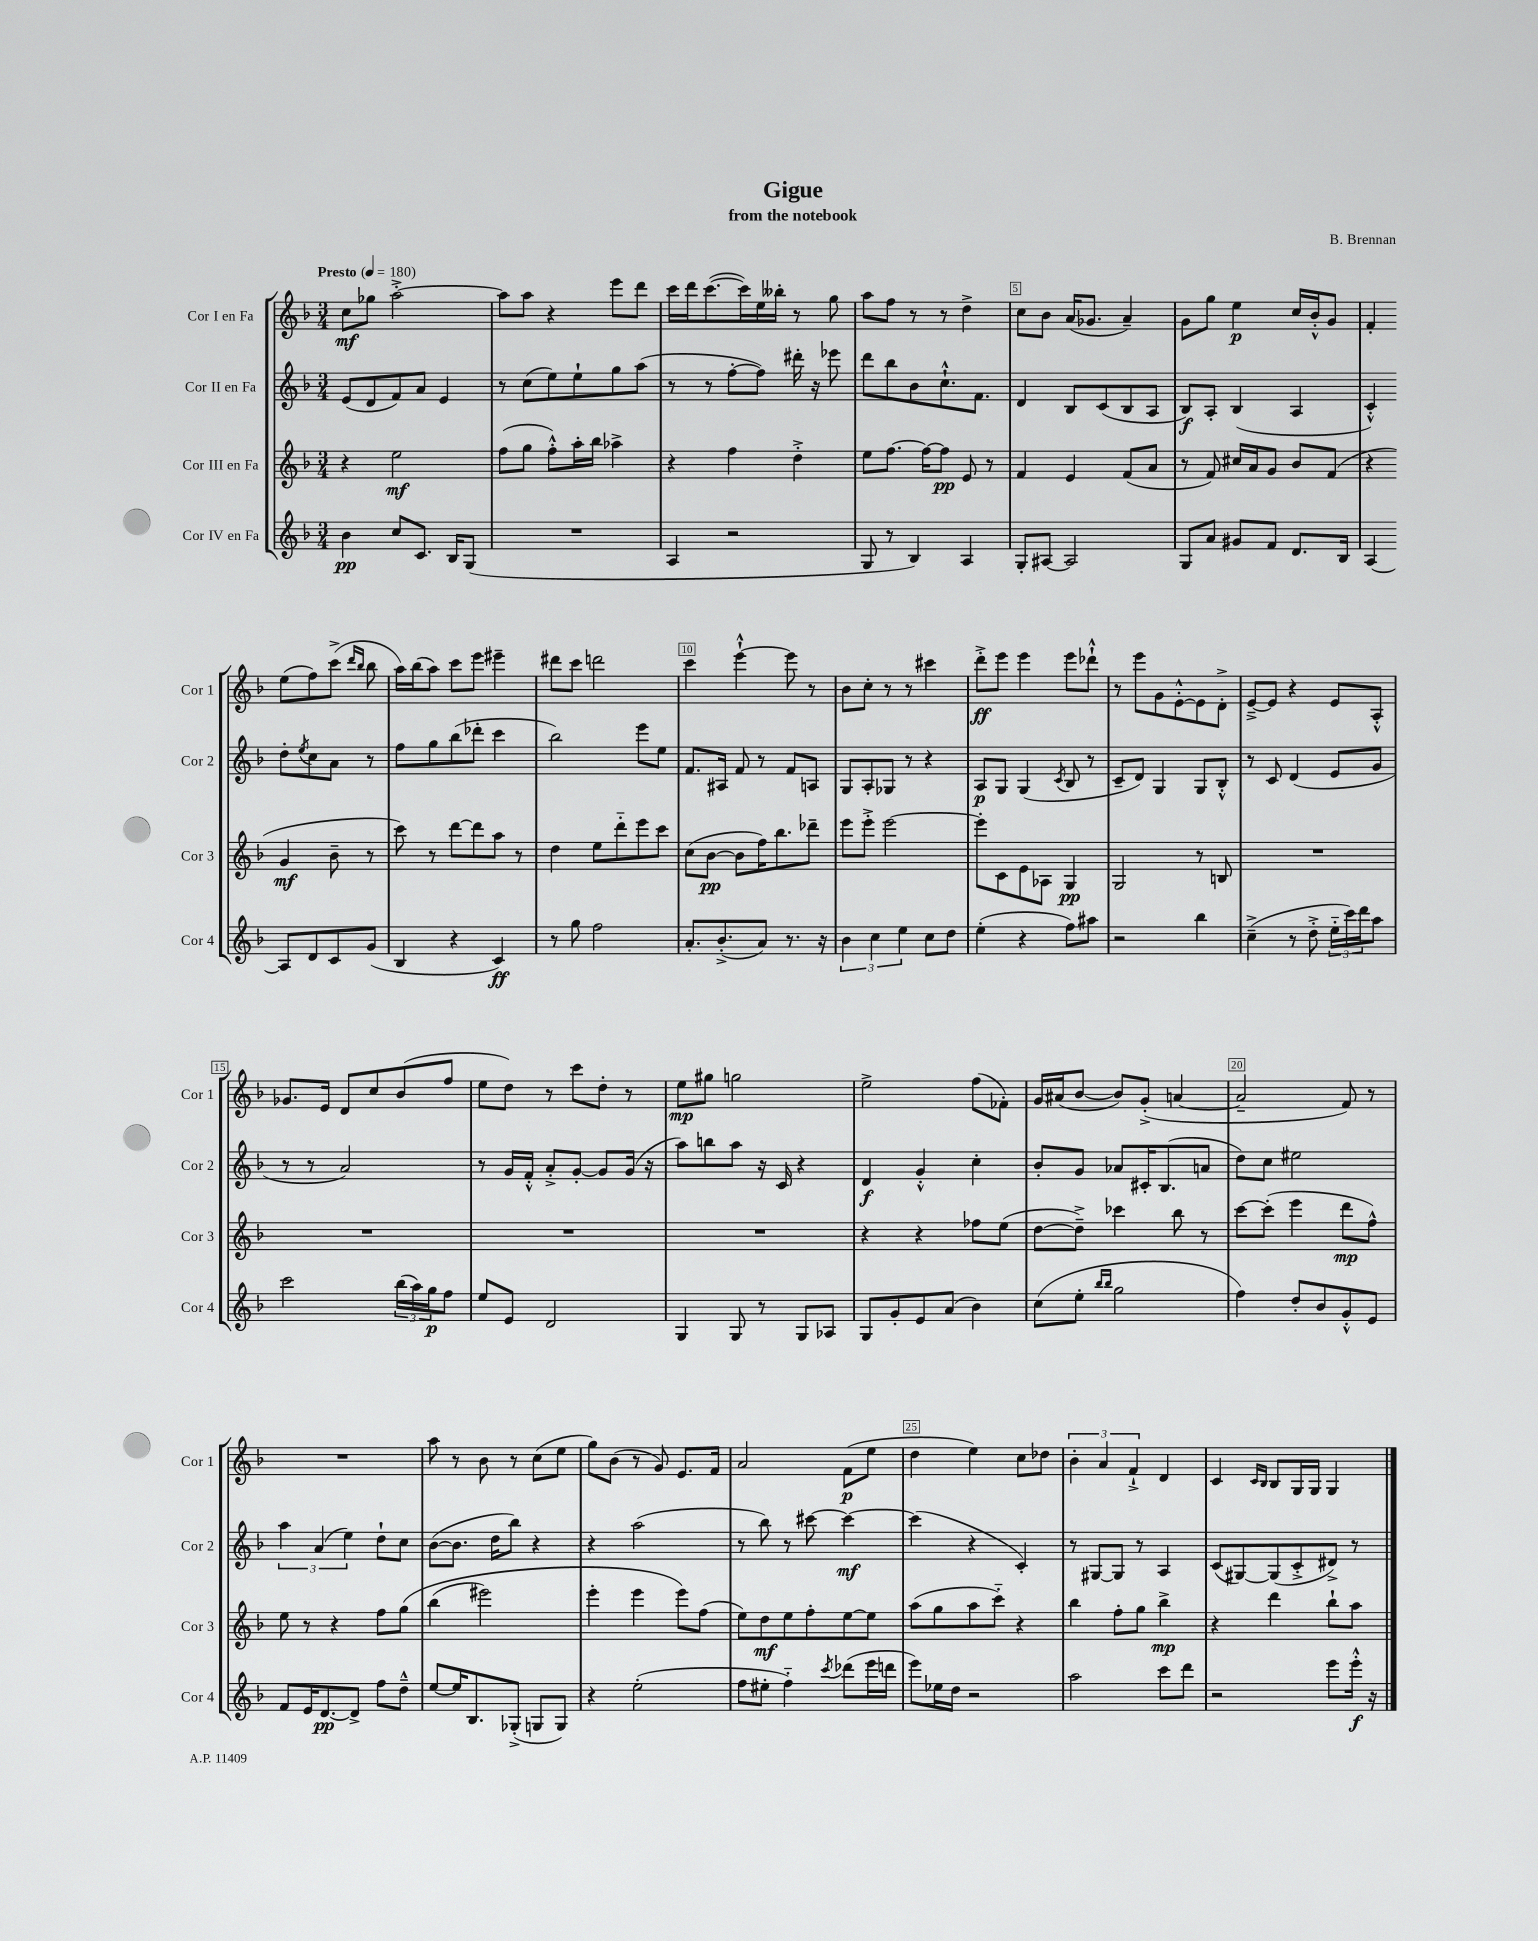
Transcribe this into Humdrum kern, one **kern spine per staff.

**kern	**dynam	**kern	**dynam	**kern	**dynam	**kern	**dynam
*part4	*part4	*part3	*part3	*part2	*part2	*part1	*part1
*staff4	*staff4	*staff3	*staff3	*staff2	*staff2	*staff1	*staff1
*I"Cor IV en Fa	*	*I"Cor III en Fa	*	*I"Cor II en Fa	*	*I"Cor I en Fa	*
*I'Cor 4	*	*I'Cor 3	*	*I'Cor 2	*	*I'Cor 1	*
*clefG2	*	*clefG2	*	*clefG2	*	*clefG2	*
*k[b-]	*	*k[b-]	*	*k[b-]	*	*k[b-]	*
*M3/4	*	*M3/4	*	*M3/4	*	*M3/4	*
*MM180	*	*MM180	*	*MM180	*	*MM180	*
=1	=1	=1	=1	=1	=1	=1	=1
!	!	!	!	!	!	!LO:TX:a:B:t=Presto	!
4b-\	pp	4r	.	(8e/L	.	8cc\L	mf
.	.	.	.	8d/	.	8gg-X\J	.
8cc/L	.	2ee\	mf	8f/)	.	[2aa'^\	.
8.c/J	.	.	.	8a/J	.	.	.
.	.	.	.	4e/	.	.	.
16B-/KL	.	.	.	.	.	.	.
(8G/J	.	.	.	.	.	.	.
=2	=2	=2	=2	=2	=2	=2	=2
2.r	.	(8ff\L	.	8r	.	8aa\L]	.
.	.	8gg\J	.	(8cc\L	.	8aa\J	.
.	.	8ff'^^\L)	.	8ee\)	.	4r	.
.	.	16aa'\L	.	8ee`\	.	.	.
.	.	16bb-\JJ	.	.	.	.	.
.	.	4aa-X^\	.	8gg\	.	8eee\L	.
.	.	.	.	(8aa\J	.	8ddd\J	.
=3	=3	=3	=3	=3	=3	=3	=3
4A/	.	4r	.	8r	.	16ccc\LL	.
.	.	.	.	.	.	16ddd\J	.
.	.	.	.	8r	.	([8.ccc\	.
2r	.	4ff\	.	[8ff'\L	.	.	.
.	.	.	.	.	.	16ccc\L])	.
.	.	.	.	8ff\J])	.	16ee\	.
.	.	.	.	.	.	16bb--X'\JJ	.
.	.	4dd'^\	.	16ddd#X'\	.	8r	.
.	.	.	.	16r	.	.	.
.	.	.	.	8eee-X\	.	8gg\	.
=4	=4	=4	=4	=4	=4	=4	=4
8G/	.	8ee\L	.	8ddd\L	.	8aa\L	.
8r	.	[8.ff\J	.	8bb-\	.	8ff\J	.
4B-/)	.	.	.	8b-\	.	8r	.
.	.	16ff\KL_	.	.	.	.	.
.	.	8ff\J]	pp	8.cc`^^\	.	8r	.
4A/	.	8e/	.	.	.	4dd^\	.
.	.	.	.	8.f\J	.	.	.
.	.	8r	.	.	.	.	.
=5	=5	=5	=5	=5	=5	=5	=5
8G'/L	.	4f/	.	4d/	.	8cc\L	.
[8A#X/J	.	.	.	.	.	8b-\J	.
2A#/]	.	4e/	.	8B-/L	.	(16a/KL	.
.	.	.	.	.	.	8.g-X/J	.
.	.	.	.	(8c/	.	.	.
.	.	(8f/L	.	8B-/	.	4a~/)	.
.	.	8a/J	.	8A/J	.	.	.
=6	=6	=6	=6	=6	=6	=6	=6
8G/L	.	8r	.	8B-/L)	f	8g\L	.
8a/J	.	8f/)	.	8A'/J	.	8gg\J	.
8g#X/L	.	16cc#X/LL	.	(4B-/	.	4ee\	p
.	.	16a/J	.	.	.	.	.
8f/J	.	8g/J	.	.	.	.	.
8.d/L	.	8b-/L	.	4A/	.	16cc/LL	.
.	.	.	.	.	.	16b-'^^/J	.
.	.	(8f/J	.	.	.	8g/J	.
16B-/Jk	.	.	.	.	.	.	.
=7	=7	=7	=7	=7	=7	=7	=7
[4A/	.	4r	.	4c'^^/)	.	4f'/	.
8A/L]	.	4g/	mf	8dd'\L	.	(8ee\L	.
.	.	.	.	8qee/	.	.	.
8d/	.	.	.	8cc\	.	8ff\)	.
8c/	.	8b-~\	.	8a\J	.	(8ccc^\J	.
.	.	.	.	.	.	16qqddd/LL	.
.	.	.	.	.	.	16qqbb-/JJ	.
(8g/J	.	8r	.	8r	.	8bb-\	.
!!LO:LB:g=z
=8	=8	=8	=8	=8	=8	=8	=8
4B-/	.	8ccc\)	.	8ff\L	.	16aa\LL)	.
.	.	.	.	.	.	(16bb-\J	.
.	.	8r	.	8gg\	.	8aa\J)	.
4r	.	[8ddd\L	.	(8bb-\	.	8ccc\L	.
.	.	8ddd\]	.	8ddd-X'\J	.	8eee\J	.
4c/)	ff	8aa\J	.	4ccc\	.	4eee#X~\	.
.	.	8r	.	.	.	.	.
=9	=9	=9	=9	=9	=9	=9	=9
8r	.	4dd\	.	2bb-\)	.	8ddd#X\L	.
8gg\	.	.	.	.	.	8ccc\J	.
2ff\	.	8ee\L	.	.	.	2dddn\	.
.	.	8ddd\	.	.	.	.	.
.	.	8eee\	.	8eee\L	.	.	.
.	.	8ccc\J	.	8ee\J	.	.	.
=10	=10	=10	=10	=10	=10	=10	=10
8.a'/L	.	(8cc\L	.	8.f/L	.	4ccc\	.
.	.	[8b-\J	pp	.	.	.	.
(8.b-'^/	.	.	.	16A#X/Jk	.	.	.
.	.	8b-\L]	.	8f/	.	[4eee`^^\	.
8a/J)	.	16ff\K)	.	8r	.	.	.
.	.	8.bb-\	.	.	.	.	.
8.r	.	.	.	8f/L	.	8eee\]	.
.	.	8ddd-X~\J	.	8An/J	.	8r	.
16r	.	.	.	.	.	.	.
=11	=11	=11	=11	=11	=11	=11	=11
6b-\	.	8eee\L	.	8G/L	.	8b-\L	.
.	.	8eee'^\J	.	8A'/	.	8cc'\J	.
6cc\	.	.	.	.	.	.	.
.	.	[2eee\	.	8G-X/J	.	8r	.
6ee\	.	.	.	.	.	.	.
.	.	.	.	8r	.	8r	.
8cc\L	.	.	.	4r	.	4ccc#X\	.
8dd\J	.	.	.	.	.	.	.
=12	=12	=12	=12	=12	=12	=12	=12
(4ee'\	.	8eee'\L]	.	8A/L	p	8ddd'^\L	ff
.	.	8c\	.	8G/J	.	8eee\J	.
4r	.	8e\	.	(4G/	.	4eee\	.
.	.	8A-X\J	.	.	.	.	.
.	.	.	.	8qc/	.	.	.
8ff\L)	.	4G/	pp	8B-/	.	8eee\L	.
8aa#X\J	.	.	.	8r	.	8ddd-X`^^\J	.
=13	=13	=13	=13	=13	=13	=13	=13
2r	.	2G/	.	8c~/L	.	8r	.
.	.	.	.	8d/J)	.	8eee\L	.
.	.	.	.	4G/	.	8g\	.
.	.	.	.	.	.	[8e'^^\	.
4bb-\	.	8r	.	8G/L	.	8e\]	.
.	.	8Bn/	.	8B-'^^/J	.	8d'^\J	.
=14	=14	=14	=14	=14	=14	=14	=14
(4cc~^\	.	2.r	.	8r	.	[8e~^/L	.
.	.	.	.	8c/	.	8e/J]	.
8r	.	.	.	(4d/	.	4r	.
8dd'^\	.	.	.	.	.	.	.
24ee\LL	.	.	.	8e/L	.	8e/L	.
24ccc\)	.	.	.	.	.	.	.
24ddd\J	.	.	.	.	.	.	.
8aa\J	.	.	.	8g/J	.	8A'^^/J	.
!!LO:LB:g=z
=15	=15	=15	=15	=15	=15	=15	=15
2ccc\	.	2.r	.	8r	.	8.g-X/L	.
.	.	.	.	8r	.	.	.
.	.	.	.	.	.	16e/Jk	.
.	.	.	.	2a/)	.	8d/L	.
.	.	.	.	.	.	8cc/	.
(24bb-\LL	.	.	.	.	.	(8b-/	.
24aa\)	.	.	.	.	.	.	.
24gg\J	p	.	.	.	.	.	.
8ff\J	.	.	.	.	.	8ff/J	.
=16	=16	=16	=16	=16	=16	=16	=16
8ee/L	.	2.r	.	8r	.	8ee\L	.
8e/J	.	.	.	16g/LL	.	8dd\J)	.
.	.	.	.	16f'^^/JJ	.	.	.
2d/	.	.	.	8a'^/L	.	8r	.
.	.	.	.	[8g'/J	.	8ccc\L	.
.	.	.	.	8g/L]	.	8dd'\J	.
.	.	.	.	(16g/Jk	.	8r	.
.	.	.	.	16r	.	.	.
=17	=17	=17	=17	=17	=17	=17	=17
4G/	.	2.r	.	8aa\L)	.	8ee\L	mp
.	.	.	.	8bbn\	.	8gg#X\J	.
8G/	.	.	.	8aa\J	.	2ggn\	.
8r	.	.	.	16r	.	.	.
.	.	.	.	16c/	.	.	.
8G/L	.	.	.	4r	.	.	.
8A-X/J	.	.	.	.	.	.	.
=18	=18	=18	=18	=18	=18	=18	=18
8G/L	.	4r	.	4d/	f	2ee^\	.
8g'/	.	.	.	.	.	.	.
8e/	.	4r	.	4g'^^/	.	.	.
(8a/J	.	.	.	.	.	.	.
4b-\)	.	8ff-X\L	.	4cc'\	.	(8ff\L	.
.	.	(8ee\J	.	.	.	8f-X'\J)	.
=19	=19	=19	=19	=19	=19	=19	=19
(8cc\L	.	[8dd\L	.	8b-'/L	.	16g/LL	.
.	.	.	.	.	.	(16a#X/J	.
8ee'\J	.	8dd~^\J])	.	8g/J	.	[8b-/J	.
16qqbb-/LL	.	.	.	.	.	.	.
16qqbb-/JJ	.	.	.	.	.	.	.
2gg\	.	4ccc-X\	.	8a-X/L	.	8b-/L])	.
.	.	.	.	16c#X'/K	.	(8g'^/J	.
.	.	.	.	(8.B-/	.	.	.
.	.	8bb-\	.	.	.	[4an/	.
.	.	8r	.	8an/J	.	.	.
=20	=20	=20	=20	=20	=20	=20	=20
4ff\)	.	[8ccc\L	.	8dd\L)	.	2a~/]	.
.	.	(8ccc'\J]	.	8cc\J	.	.	.
8dd'/L	.	4eee\	.	2ee#X\	.	.	.
8b-/	.	.	.	.	.	.	.
8g'^^/	.	8ddd\L	mp	.	.	8f/)	.
8e/J	.	8ff^^\J)	.	.	.	8r	.
!!LO:LB:g=z
=21	=21	=21	=21	=21	=21	=21	=21
8f/L	.	8ee\	.	6aa\	.	2.r	.
16e/K	.	8r	.	.	.	.	.
.	.	.	.	(6a/	.	.	.
[8.d/	pp	.	.	.	.	.	.
.	.	4r	.	.	.	.	.
.	.	.	.	6ee\)	.	.	.
8d^/J]	.	.	.	.	.	.	.
8ff\L	.	8ff\L	.	8dd`\L	.	.	.
8dd~^^\J	.	(8gg\J	.	8cc\J	.	.	.
=22	=22	=22	=22	=22	=22	=22	=22
[8ee/L	.	(4bb-\	.	([8b-\L	.	8aa\	.
16ee/K]	.	.	.	8.b-\J]	.	8r	.
8.B-/	.	.	.	.	.	.	.
.	.	2eee#X\)	.	.	.	8b-\	.
.	.	.	.	16dd\KL	.	.	.
(8G-X'^/J	.	.	.	8bb-\J)	.	8r	.
8Gn/L	.	.	.	4r	.	(8cc\L	.
8G/J)	.	.	.	.	.	8ee\J	.
=23	=23	=23	=23	=23	=23	=23	=23
4r	.	4eee'\	.	4r	.	8gg\L)	.
.	.	.	.	.	.	(8b-\J	.
(2ee'\	.	4eee\	.	(2aa\	.	8r	.
.	.	.	.	.	.	8g/)	.
.	.	8eee\L)	.	.	.	8.e/L	.
.	.	(8ff\J	.	.	.	.	.
.	.	.	.	.	.	16f/Jk	.
=24	=24	=24	=24	=24	=24	=24	=24
8ff\L	.	8ee\L)	.	8r	.	2a/	.
8ee#X'\J	.	8dd\	mf	8bb-\)	.	.	.
4ff\)	.	8ee\	.	8r	.	.	.
.	.	8ff'\	.	[8ccc#X\	.	.	.
8qccc/	.	.	.	.	.	.	.
(8ddd-X\L	.	[8ee\	.	4ccc#\_	mf	(8f\L	p
16eee\L	.	8ee\J]	.	.	.	8ee\J	.
16dddn\JJ	.	.	.	.	.	.	.
=25	=25	=25	=25	=25	=25	=25	=25
8eee\L)	.	(8aa\L	.	(4ccc#\]	.	4dd\	.
16ee-X\L	.	8gg\	.	.	.	.	.
16dd\JJ	.	.	.	.	.	.	.
2r	.	8aa\	.	4r	.	4ee\)	.
.	.	8ccc\J)	.	.	.	.	.
.	.	4r	.	4c'/)	.	8cc\L	.
.	.	.	.	.	.	8dd-X\J	.
=26	=26	=26	=26	=26	=26	=26	=26
2aa\	.	4bb-\	.	8r	.	6b-'\	.
.	.	.	.	[8G#X/L	.	.	.
.	.	.	.	.	.	6a/	.
.	.	8ff'\L	.	8G#/J]	.	.	.
.	.	.	.	.	.	6f`^/	.
.	.	8gg\J	.	8r	.	.	.
8ccc\L	.	4bb-^\	mp	4A/	.	4d/	.
8ddd\J	.	.	.	.	.	.	.
=27	=27	=27	=27	=27	=27	=27	=27
2r	.	4r	.	(8c/L	.	4c/	.
.	.	.	.	[8G#X/)	.	.	.
.	.	.	.	.	.	16qqc/LL	.
.	.	.	.	.	.	16qqB-/JJ	.
.	.	4ddd\	.	(8G#/]	.	8B-/L	.
.	.	.	.	8c'^/	.	16G/L	.
.	.	.	.	.	.	16G/JJ	.
8eee\L	.	8bb-`\L	.	8d#X^/J)	.	4G/	.
16eee'^^\Jk	f	8aa\J	.	8r	.	.	.
16r	.	.	.	.	.	.	.
==	==	==	==	==	==	==	==
*-	*-	*-	*-	*-	*-	*-	*-
